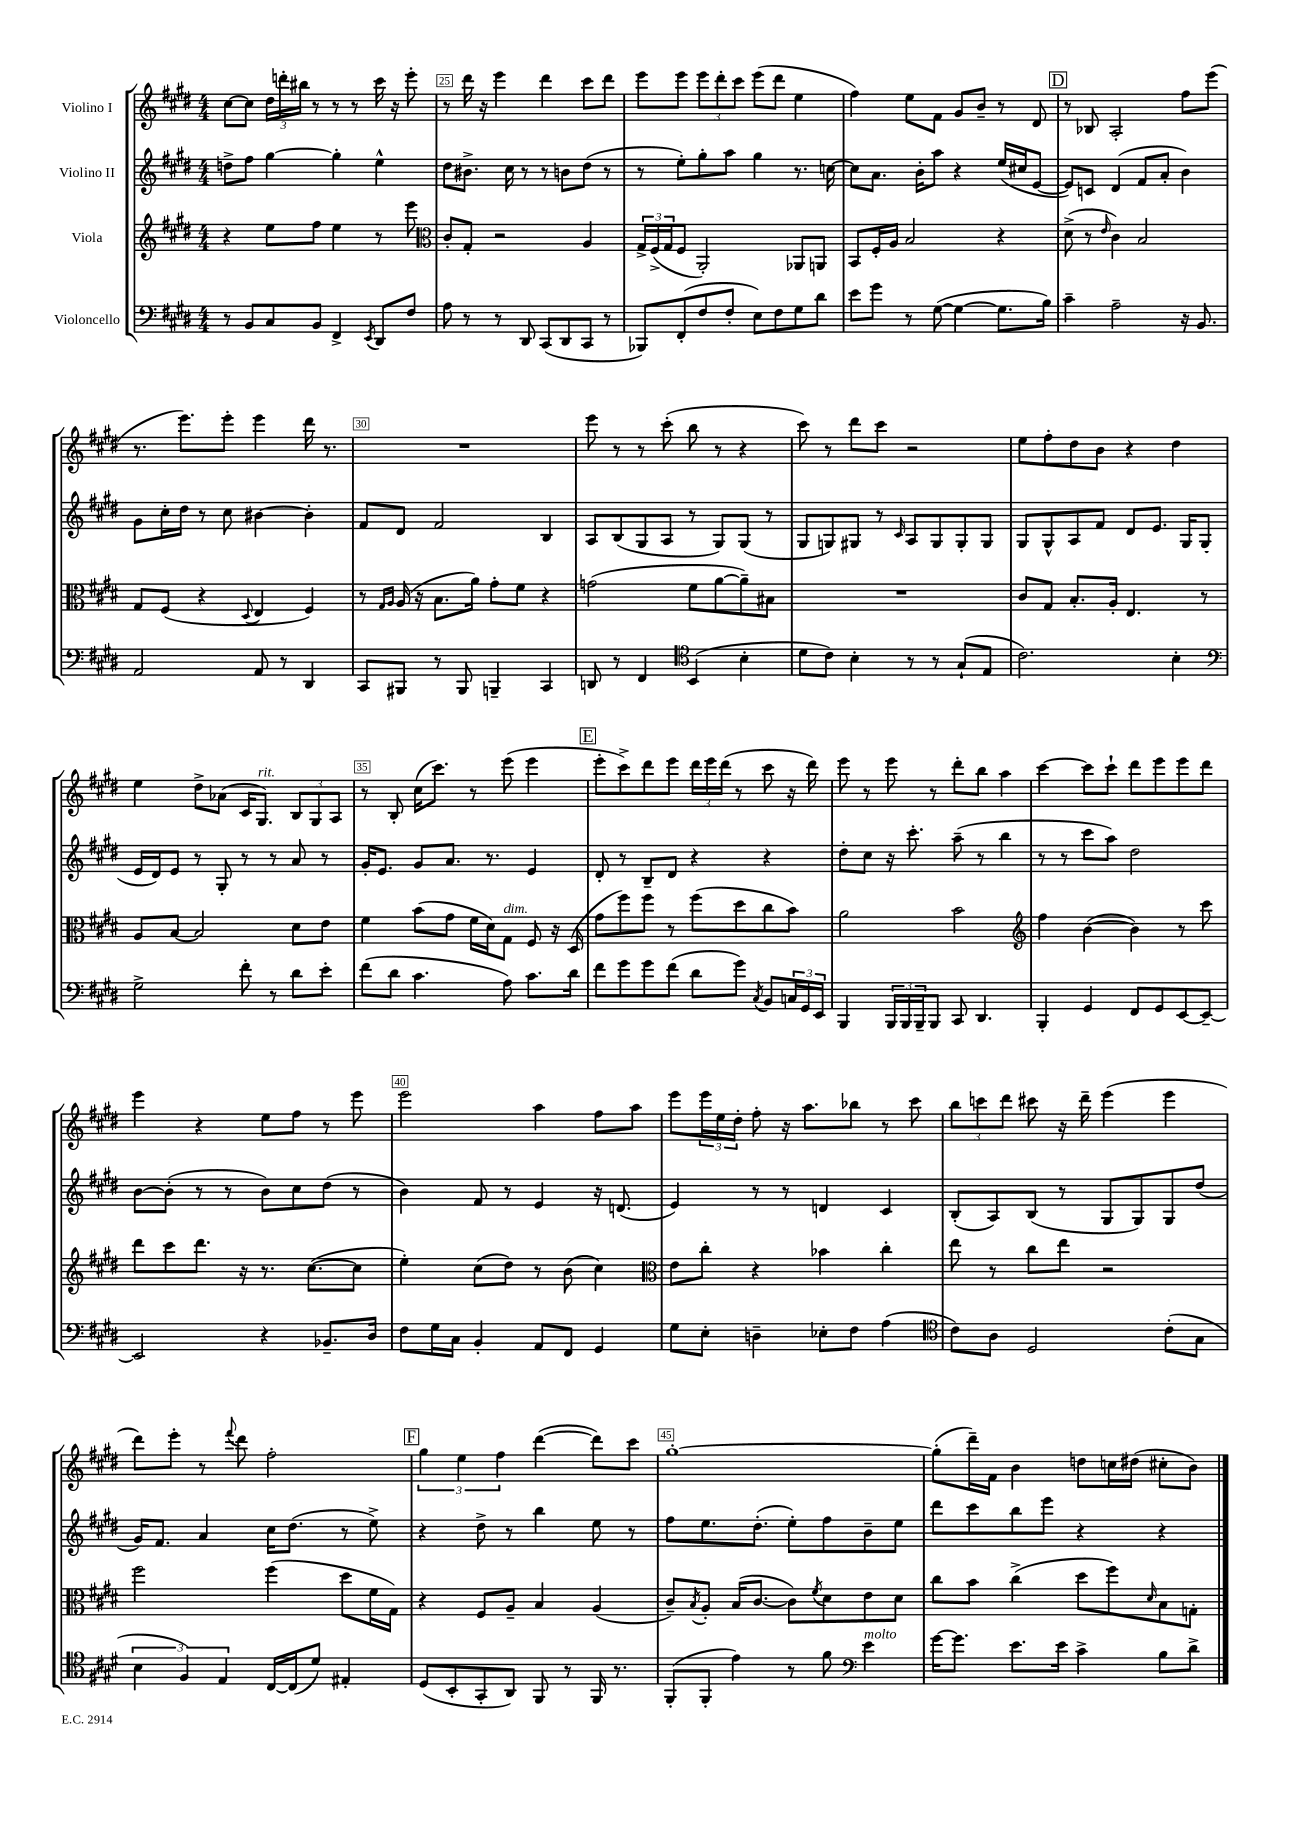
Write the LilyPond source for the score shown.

<<
\new StaffGroup <<
\new Staff = "s0" \with { instrumentName = "Violino I" } {
    \clef treble \key e \major \numericTimeSignature \time 4/4
    cis''8~ cis''8 \tuplet 3/2 { dis''16 d'''16-. bis''16 } r8 r8 r8 cis'''16 r16 e'''8-. |
    r8 dis'''16 r16 e'''4 dis'''4 cis'''8 dis'''8 |
    e'''8 e'''8 \tuplet 3/2 { e'''8 dis'''8-. cis'''8 } e'''8( dis'''8 e''4 |
    fis''4) e''8 fis'8 gis'8 b'8-- r8 dis'8 |
    \mark \markup { \box "D" } r8 bes8 a2-. fis''8 e'''8( |
    r8. e'''8.) e'''8-. e'''4 dis'''16 r8. |
    R1 |
    e'''8 r8 r8 cis'''8-.( b''8 r8 r4 |
    cis'''8) r8 dis'''8 cis'''8 r2 |
    e''8 fis''8-. dis''8 b'8 r4 dis''4 |
    e''4 dis''8-> aes'8( cis'16 gis8.^\markup { \italic "rit." }) \tuplet 3/2 { b8 gis8 a8 } |
    r8 b8-. cis''16( cis'''8.) r8 e'''8( e'''4 |
    \mark \markup { \box "E" } e'''8-. cis'''8->) dis'''8 e'''8 \tuplet 3/2 { dis'''16 e'''16 dis'''16( } r8 cis'''8 r16 dis'''16) |
    e'''8 r8 e'''8 r8 dis'''8-. b''8 a''4 |
    cis'''4~ cis'''8 cis'''8-! dis'''8 e'''8 e'''8 dis'''8 |
    e'''4 r4 e''8 fis''8 r8 e'''8 |
    e'''2 a''4 fis''8 a''8 |
    e'''8 \tuplet 3/2 { e'''16 e''16 dis''16-. } fis''8-. r16 a''8. bes''8 r8 cis'''8 |
    \tuplet 3/2 { b''8 c'''8 dis'''8 } cis'''8 r16 dis'''16-- e'''4( e'''4 |
    dis'''8) e'''8-. r8 \appoggiatura { fis'''8 } dis'''8 fis''2-. |
    \mark \markup { \box "F" } \tuplet 3/2 { gis''4 e''4 fis''4 } dis'''4~( dis'''8) cis'''8 |
    gis''1~-. |
    gis''8-.( dis'''16--) fis'16 b'4 d''8 c''16 dis''16( cis''8-. b'8) \bar "|." |
}
\new Staff = "s1" \with { instrumentName = "Violino II" } {
    \clef treble \key e \major \numericTimeSignature \time 4/4
    d''8-> fis''8 gis''4~ gis''4-. e''4-^ |
    dis''8 bis'8.-> cis''16 r8 r8 b'8 dis''8( r8 |
    r8 e''8-.) gis''8-. a''8 gis''4 r8. c''16~ |
    c''8 a'8. b'16-. a''8 r4 e''16( cis''16 e'8~ |
    \mark \markup { \box "D" } e'8) c'8 dis'4( fis'8 a'8-. b'4) |
    gis'8 cis''16-. dis''16 r8 cis''8 bis'4~ bis'4-. |
    fis'8 dis'8 fis'2 b4 |
    a8 b8( gis8 a8 r8 gis8) gis8( r8 |
    gis8 g8) gis8 r8 \grace { cis'16 } a8 gis8 gis8-. gis8 |
    gis8 gis8-^ a8 fis'8 dis'8 e'8. gis16 gis8( |
    e'16 dis'16) e'8 r8 gis8-. r8 r8 a'8 r8 |
    gis'16-. e'8. gis'8 a'8. r8. e'4 |
    \mark \markup { \box "E" } dis'8-. r8 b8-- dis'8 r4 r4 |
    dis''8-. cis''8 r16 cis'''8.-. a''8--( r8 b''4 |
    r8 r8 cis'''8 a''8) dis''2 |
    b'8~ b'8-.( r8 r8 b'8) cis''8 dis''8( r8 |
    b'4) fis'8 r8 e'4 r16 d'8.( |
    e'4) r8 r8 d'4 cis'4 |
    b8-.( a8) b8( r8 gis8 gis8) gis8 dis''8( |
    gis'16) fis'8. a'4 cis''16 dis''8.( r8 e''8->) |
    \mark \markup { \box "F" } r4 dis''8-> r8 b''4 e''8 r8 |
    fis''8 e''8. dis''8.-.( e''8-.) fis''8 b'8-- e''8 |
    dis'''8 cis'''8 b''8 e'''8 r4 r4 \bar "|." |
}
\new Staff = "s2" \with { instrumentName = "Viola" } {
    \clef treble \key e \major \numericTimeSignature \time 4/4
    r4 e''8 fis''8 e''4 r8 e'''8 |
    \clef alto cis'8-. gis8-. r2 a4 |
    \tuplet 3/2 { gis16-> fis16->( gis16 } fis8 a,2-.) aes,8 a,8 |
    b,8 fis16-. a16 b2 r4 |
    \mark \markup { \box "D" } dis'8->( r8 \grace { e'16 } cis'4) b2 |
    gis8 fis8( r4 \appoggiatura { dis8 } e4 fis4) |
    r8 \grace { gis16 a16 } a16( r16 b8. a'16) gis'8-. fis'8 r4 |
    g'2( fis'8 a'8~ a'8--) bis8 |
    R1 |
    cis'8 gis8 b8.-. a16-. e4. r8 |
    a8 b8~ b2 dis'8 e'8 |
    fis'4 b'8( gis'8 fis'16 dis'16) gis8^\markup { \italic "dim." } fis8 r16 dis16( |
    \mark \markup { \box "E" } gis'8 fis''8) fis''8 r8 fis''8( dis''8 cis''8 b'8) |
    a'2 b'2 |
    \clef treble fis''4 b'4~( b'4) r8 cis'''8 |
    dis'''8 cis'''8 dis'''8. r16 r8. cis''8.~( cis''8 |
    e''4-.) cis''8( dis''8) r8 b'8( cis''4) |
    \clef alto e'8 cis''8-. r4 bes'4 cis''4-. |
    e''8 r8 cis''8 e''8 r2 |
    fis''2 fis''4( dis''8 fis'16 gis16) |
    \mark \markup { \box "F" } r4 fis8 a8-- b4 a4( |
    cis'8--) \acciaccatura { b8 } a8-. b16( cis'8.~ cis'8) \acciaccatura { fis'8 } dis'8 e'8 dis'8 |
    cis''8 b'8 cis''4->( dis''8 fis''8) \grace { dis'16 } b8 g8-. \bar "|." |
}
\new Staff = "s3" \with { instrumentName = "Violoncello" } {
    \clef bass \key e \major \numericTimeSignature \time 4/4
    r8 b,8 cis8 b,8 fis,4-> \acciaccatura { e,8 } dis,8 fis8 |
    a8 r8 r8 dis,8 cis,8( dis,8 cis,8 r8 |
    bes,,8) fis,8-.( fis8 fis8-. e8) fis8 gis8 dis'8 |
    e'8 gis'8 r8 gis8~( gis4~ gis8. b16) |
    \mark \markup { \box "D" } cis'4-- a2-- r16 b,8. |
    a,2 a,8 r8 dis,4 |
    cis,8 bis,,8 r8 bis,,8 b,,4-- cis,4 |
    d,8 r8 fis,4 \clef tenor b,4( b4-. |
    dis'8 cis'8) b4-. r8 r8 gis8-!( e8 |
    cis'2.) b4-. |
    \clef bass gis2-> fis'8-. r8 dis'8 e'8-. |
    fis'8( dis'8 cis'4. a8) cis'8. dis'16 |
    \mark \markup { \box "E" } fis'8 gis'8 gis'8 fis'8( dis'8 gis'8) \acciaccatura { cis8 } b,8 \tuplet 3/2 { c16 gis,16 e,16 } |
    b,,4 \tuplet 3/2 { b,,16 b,,16 b,,16-- } b,,8 cis,8 dis,4. |
    b,,4-. gis,4 fis,8 gis,8 e,8~ e,8~-- |
    e,2 r4 bes,8.-- dis16 |
    fis8 gis16 cis16 b,4-. a,8 fis,8 gis,4 |
    gis8 e8-. d4-- ees8-. fis8 a4( |
    \clef tenor cis'8) a8 dis2 cis'8-.( gis8 |
    \tuplet 3/2 { b4 fis4) e4 } cis16~ cis16( dis'8) eis4-. |
    \mark \markup { \box "F" } dis8( b,8-. gis,8-. a,8) fis,8 r8 fis,16 r8. |
    fis,8-.( fis,8-. e'4) r8 fis'8 \clef bass e'4^\markup { \italic "molto" } |
    gis'16~ gis'8. e'8. e'16 cis'4-> b8 dis'8-> \bar "|." |
}
>>
>>
\layout { \context { \Score currentBarNumber = #24 \override BarNumber.break-visibility = ##(#f #t #t) barNumberVisibility = #(every-nth-bar-number-visible 5) \override BarNumber.stencil = #(make-stencil-boxer 0.1 0.3 ly:text-interface::print) } }
